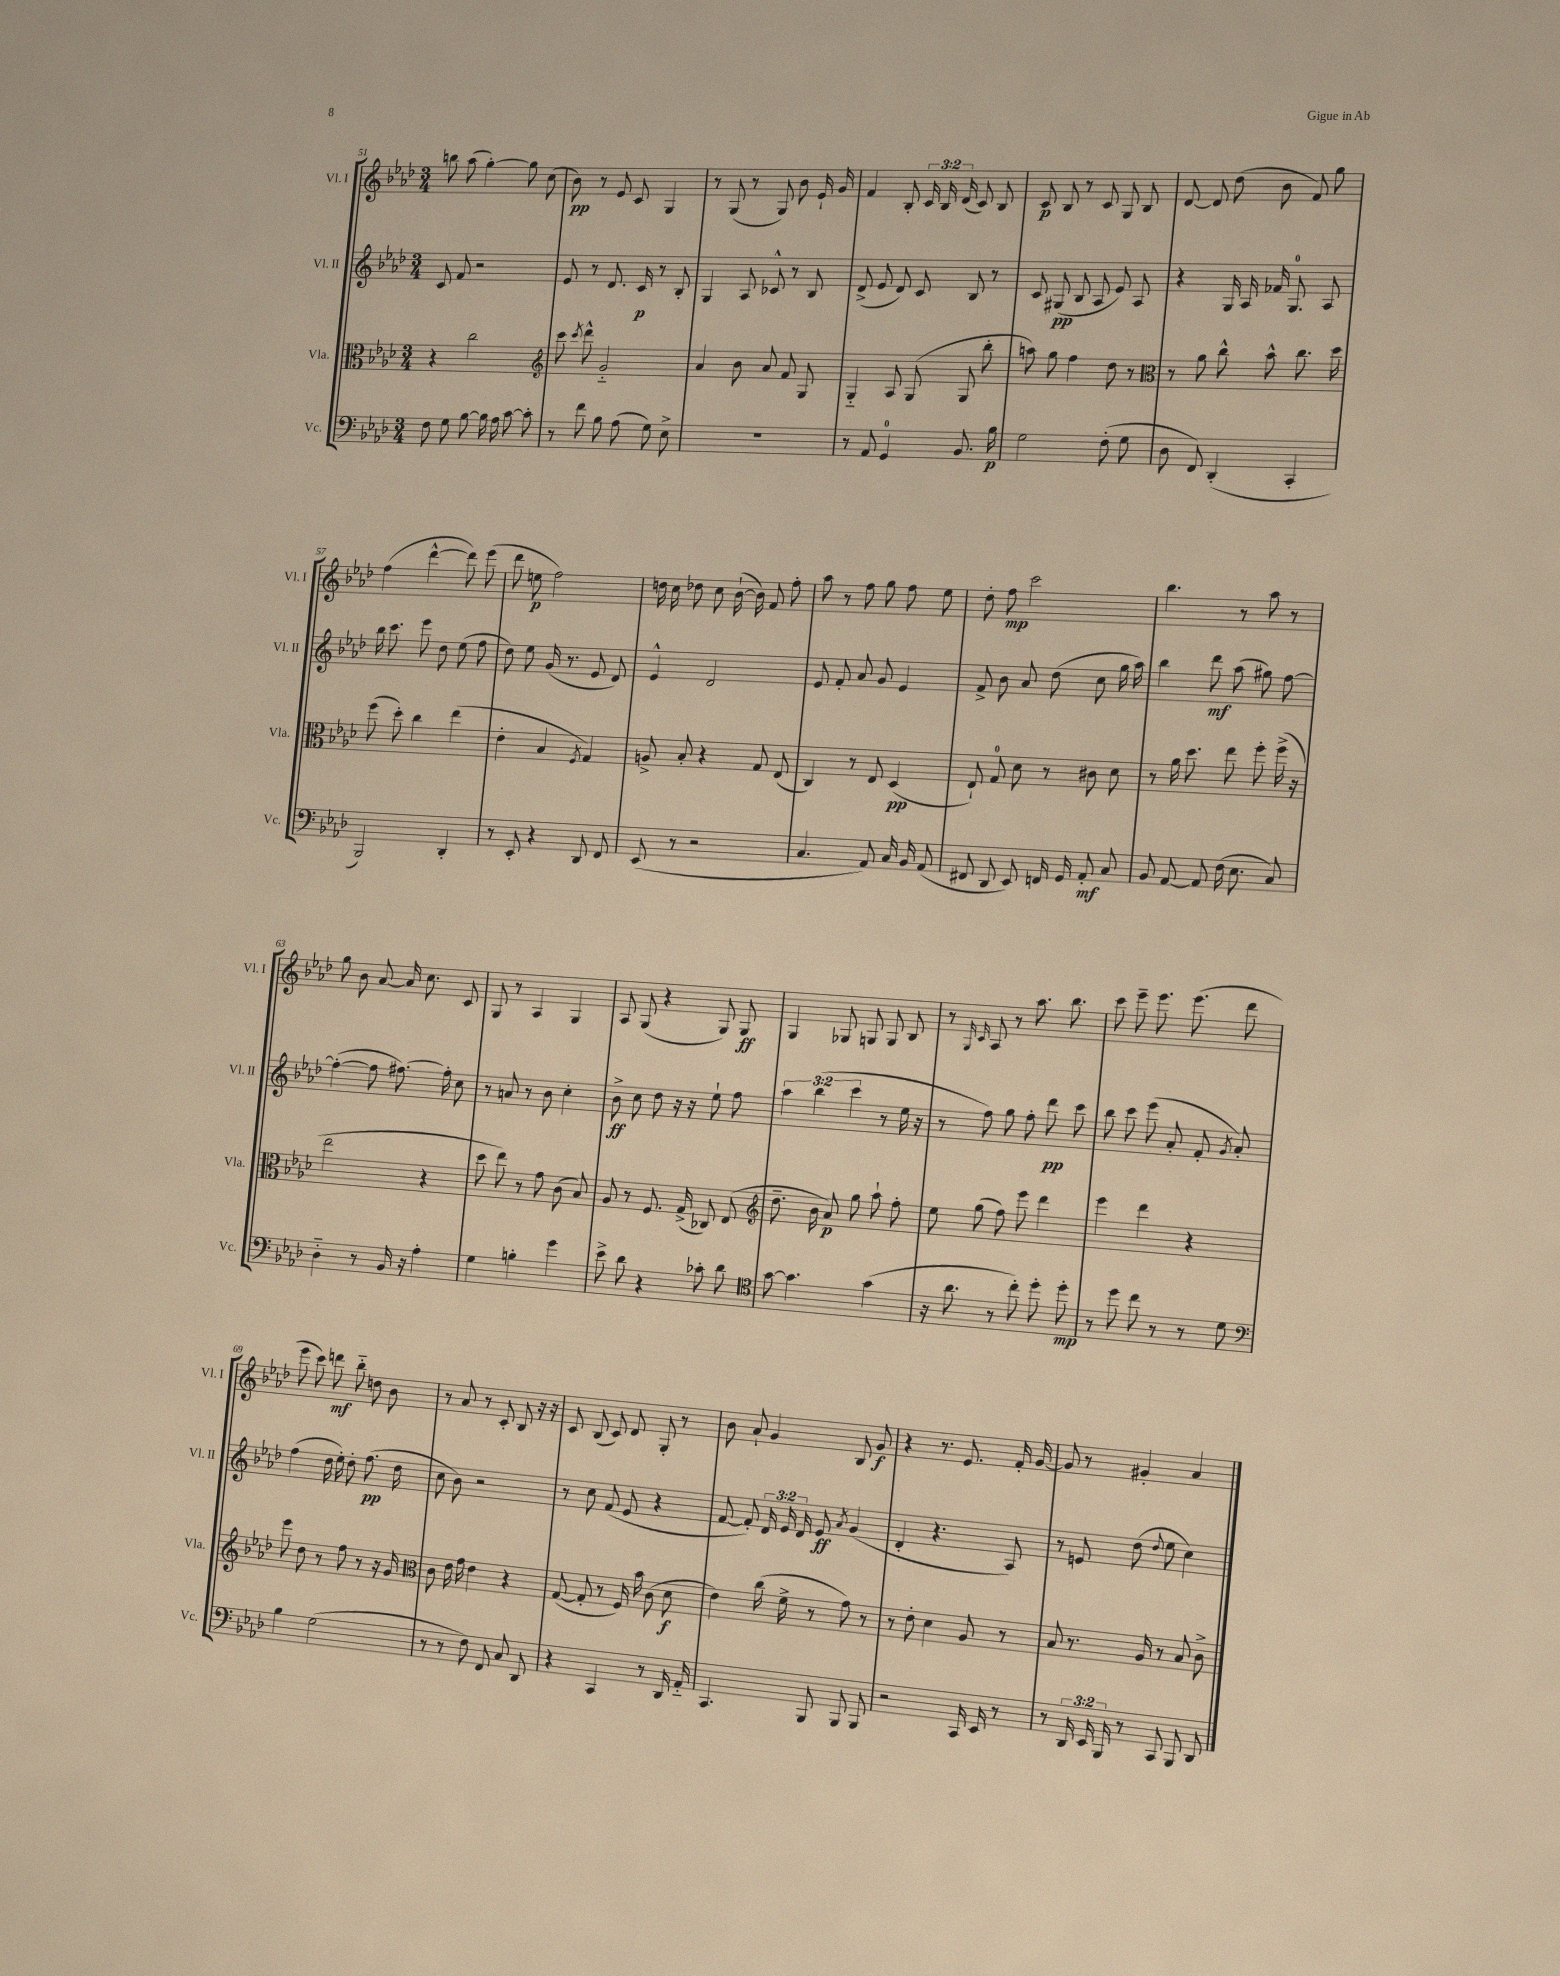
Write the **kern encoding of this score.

**kern	**dynam	**kern	**dynam	**kern	**dynam	**kern	**dynam
*part4	*part4	*part3	*part3	*part2	*part2	*part1	*part1
*staff4	*staff4	*staff3	*staff3	*staff2	*staff2	*staff1	*staff1
*I"Vc.	*	*I"Vla.	*	*I"Vl. II	*	*I"Vl. I	*
*I'Vc.	*	*I'Vla.	*	*I'Vl. II	*	*I'Vl. I	*
*clefF4	*	*clefC3	*	*clefG2	*	*clefG2	*
*k[b-e-a-d-]	*	*k[b-e-a-d-]	*	*k[b-e-a-d-]	*	*k[b-e-a-d-]	*
*M3/4	*	*M3/4	*	*M3/4	*	*M3/4	*
=51	=51	=51	=51	=51	=51	=51	=51
8F\	.	4r	.	8c/	.	8bbn\	.
8G\	.	.	.	8f/	.	(8aa-\	.
[8B-\	.	2cc\	.	2r	.	[4gg'\)	.
16B-\]	.	.	.	.	.	.	.
16A-\	.	.	.	.	.	.	.
[8c\	.	.	.	.	.	8gg\]	.
8c'\]	.	.	.	.	.	(8cc\	.
=52	=52	=52	=52	=52	=52	=52	=52
*	*	*clefG2	*	*	*	*	*
8r	.	8ccc\	.	8e-/	.	8b-\)	pp
.	.	8qccc/	.	.	.	.	.
8f\	.	8ddd-^^\	.	8r	.	8r	.
8B-\	.	2g/	.	8.d-/	.	8e-/	.
(8A-\	.	.	.	.	.	8c/	.
.	.	.	.	16c/	p	.	.
8G\)	.	.	.	8r	.	4G/	.
8E-^\	.	.	.	8B-'/	.	.	.
=53	=53	=53	=53	=53	=53	=53	=53
2.r	.	4a-/	.	4G/	.	8r	.
.	.	.	.	.	.	(8G/	.
.	.	8b-\	.	8A-/	.	8r	.
.	.	8a-/	.	8c-X^^/	.	8G/)	.
.	.	8f/	.	8r	.	8b-\	.
.	.	8G/	.	8B-/	.	16e-`/	.
.	.	.	.	.	.	16g/	.
=54	=54	=54	=54	=54	=54	=54	=54
8r	.	4G/	.	(8d-^/	.	4f/	.
8AA-/	.	.	.	8e-/	.	.	.
4GG/	.	8A-/	.	8d-/)	.	8B-'/	.
.	.	(8G/	.	8c/	.	24c/	.
.	.	.	.	.	.	24B-/	.
.	.	.	.	.	.	(24d-/	.
8.BB-/	.	8G/	.	8B-/	.	8c/)	.
.	.	8bb-'\	.	8r	.	8B-/	.
16B-\	p	.	.	.	.	.	.
=55	=55	=55	=55	=55	=55	=55	=55
2G\	.	8aan\)	.	8c/	.	8c/	p
.	.	8gg\	.	(8G#X/	pp	8B-/	.
.	.	4ff\	.	8B-/	.	8r	.
.	.	.	.	8A-/	.	8c/	.
(8F'\	.	8dd-\	.	8e-/)	.	8G/	.
8G\	.	8r	.	8A-/	.	8B-/	.
=56	=56	=56	=56	=56	=56	=56	=56
*	*	*clefC3	*	*	*	*	*
8D-\	.	8r	.	4r	.	[8d-/	.
8FF/)	.	8a-\	.	.	.	8d-/]	.
(4DD-'/	.	8cc^^\	.	16G/	.	(8dd-\	.
.	.	.	.	16A-/	.	.	.
.	.	8b-^^\	.	16f-X/	.	8b-\	.
.	.	.	.	8.G/	.	.	.
4CC'/	.	8.cc\	.	.	.	8f/)	.
.	.	.	.	8A-/	.	8gg\	.
.	.	16dd-\	.	.	.	.	.
!!LO:LB:g=z
=57	=57	=57	=57	=57	=57	=57	=57
2BBB-/)	.	(8ff\	.	16bb-\	.	(4ff\	.
.	.	.	.	8.ccc\	.	.	.
.	.	8dd-'\)	.	.	.	.	.
.	.	4cc\	.	8eee-\	.	[4ddd-^^\	.
.	.	.	.	8dd-\	.	.	.
4DD-'/	.	(4ee-\	.	(8ee-\	.	8ddd-\])	.
.	.	.	.	8ff\	.	(8eee-\	.
=58	=58	=58	=58	=58	=58	=58	=58
8r	.	4e-'\	.	8dd-\)	.	8ddd-\	.
8EE-'/	.	.	.	8ee-\	.	8een\	p
4r	.	4B-/	.	(16g/	.	2ff\)	.
.	.	.	.	8.r	.	.	.
.	.	8qF/	.	.	.	.	.
8DD-/	.	4G/)	.	8e-/	.	.	.
8FF/	.	.	.	8d-/)	.	.	.
=59	=59	=59	=59	=59	=59	=59	=59
(8EE-/	.	8An^/	.	4e-^^/	.	16ddn\	.
.	.	.	.	.	.	16cc\	.
8r	.	8B-'/	.	.	.	8dd-X\	.
2r	.	4r	.	2d-/	.	8cc\	.
.	.	.	.	.	.	([16b-`\	.
.	.	.	.	.	.	16b-\])	.
.	.	8G/	.	.	.	8f/	.
.	.	(8E-/	.	.	.	8ff'\	.
=60	=60	=60	=60	=60	=60	=60	=60
4.C/	.	4C/)	.	8e-/	.	8aa-\	.
.	.	.	.	8f'/	.	8r	.
.	.	8r	.	8a-/	.	8ff\	.
8AA-/)	.	8E-/	.	8g/	.	8gg\	.
16C/	.	(4D-/	pp	4e-/	.	8ff\	.
16BB-/	.	.	.	.	.	.	.
(8AA-/	.	.	.	.	.	8ee-\	.
=61	=61	=61	=61	=61	=61	=61	=61
8FF#X/	.	8E-`/)	.	8f^/	.	8dd-'\	.
8DD-/	.	8G/	.	8b-\	.	8ff\	mp
8EE-/)	.	8d-\	.	8a-/	.	2ccc\	.
16FFn/	.	8r	.	(8dd-\	.	.	.
16GG/	.	.	.	.	.	.	.
8AA-'/	mf	8c#X\	.	8cc\	.	.	.
8C/	.	8d-\	.	16gg\	.	.	.
.	.	.	.	16aa-\)	.	.	.
=62	=62	=62	=62	=62	=62	=62	=62
8BB-/	.	8r	.	4bb-\	.	4.bb-\	.
[8AA-/	.	16a-\	.	.	.	.	.
.	.	8.dd-\	.	.	.	.	.
8AA-/]	.	.	.	8ddd-\	mf	.	.
(16F\	.	8ee-\	.	(8aa-\	.	8r	.
8.E-\	.	.	.	.	.	.	.
.	.	8ff'\	.	8gg#X\)	.	8aa-\	.
8C/)	.	(16ff^\	.	[8ff\	.	8r	.
.	.	16r	.	.	.	.	.
!!LO:LB:g=z
=63	=63	=63	=63	=63	=63	=63	=63
4D-\	.	2ee-\	.	(4ff'\_	.	8gg\	.
.	.	.	.	.	.	8b-\	.
8r	.	.	.	8ff\]	.	[8a-/	.
16BB-/	.	.	.	[8.ff#X\)	.	16a-/]	.
16r	.	.	.	.	.	8.cc\	.
4A-'\	.	4r	.	.	.	.	.
.	.	.	.	16ff#'\]	.	.	.
.	.	.	.	8cc\	.	8c/	.
=64	=64	=64	=64	=64	=64	=64	=64
4G\	.	8dd-\	.	8r	.	8G/	.
.	.	8ee-\)	.	8an/	.	8r	.
4Bn'\	.	8r	.	8r	.	4A-/	.
.	.	8g\	.	8b-\	.	.	.
4g\	.	(8c\	.	4cc'\	.	4G/	.
.	.	8B-/)	.	.	.	.	.
=65	=65	=65	=65	=65	=65	=65	=65
8e-^\	.	8A-/	.	8b-^\	ff	8A-/	.
8d-\	.	8r	.	8cc\	.	(8G/	.
4r	.	8.F/	.	8dd-\	.	4r	.
.	.	.	.	16r	.	.	.
.	.	(16G^/	.	16r	.	.	.
8c-X'\	.	8C-X/)	.	8ee-`\	.	8G/)	.
8d-\	.	(8E-/	.	8ff\	.	8G/	ff
=66	=66	=66	=66	=66	=66	=66	=66
*clefC4	*	*clefG2	*	*	*	*	*
[8g\	.	8.dd-~\	.	6aa-\	.	4G/	.
4.g\]	.	.	.	.	.	.	.
.	.	.	.	(6bb-\	.	.	.
.	.	16b-\	.	.	.	.	.
.	.	8a-/)	p	.	.	8G-X/	.
.	.	.	.	6ccc\	.	.	.
.	.	8gg\	.	.	.	8Gn/	.
(4g\	.	8aa-`\	.	8r	.	8G/	.
.	.	8ff'\	.	16ee-\	.	8B-/	.
.	.	.	.	16r	.	.	.
=67	=67	=67	=67	=67	=67	=67	=67
16r	.	8ee-\	.	8r	.	8r	.
8.a-\	.	.	.	.	.	.	.
.	.	.	.	.	.	16qqG/	.
.	.	.	.	.	.	16qqc/	.
.	.	(8gg\	.	8ff\)	.	8A-/	.
8r	.	8ff\)	.	8gg\	.	8r	.
8cc'\)	.	8eee-\	.	8ff'\	.	8.aa-\	.
8dd-'\	.	4ddd-\	.	8ddd-\	pp	.	.
.	.	.	.	.	.	8.bb-\	.
8dd-'\	mp	.	.	8ccc\	.	.	.
=68	=68	=68	=68	=68	=68	=68	=68
8r	.	4eee-\	.	8bb-\	.	8ccc\	.
8dd-\	.	.	.	8ccc\	.	8eee-~\	.
8cc\	.	4ddd-\	.	(8eee-\	.	8.eee-\	.
8r	.	.	.	8a-'/	.	.	.
.	.	.	.	.	.	(8.eee-\	.
8r	.	4r	.	8f'/	.	.	.
.	.	.	.	8qg/	.	.	.
8d-\	.	.	.	8a-'/)	.	8ddd-\	.
!!LO:LB:g=z
=69	=69	=69	=69	=69	=69	=69	=69
*clefF4	*	*	*	*	*	*	*
4B-\	.	8eee-\	.	(4ff\	.	8eee-\	.
.	.	8dd-\	.	.	.	8ccc\)	.
(2G\	.	8r	.	16dd-\	.	8dddn\	mf
.	.	.	.	16ee-'\)	.	.	.
.	.	8ff\	.	8dd-'\	.	8bb-\	.
.	.	8r	.	(8.ff\	pp	8ddn\	.
.	.	16r	.	.	.	8b-\	.
.	.	16g/	.	16dd-\	.	.	.
=70	=70	=70	=70	=70	=70	=70	=70
*	*	*clefC3	*	*	*	*	*
8r	.	8c\	.	8cc\	.	8r	.
8r	.	16e-\	.	8b-\)	.	8a-/	.
.	.	16g\	.	.	.	.	.
8F\)	.	4e-\	.	2r	.	8r	.
8FF/	.	.	.	.	.	8c'/	.
8C/	.	4r	.	.	.	8B-/	.
8DD-/	.	.	.	.	.	16r	.
.	.	.	.	.	.	16r	.
=71	=71	=71	=71	=71	=71	=71	=71
4r	.	([8G/	.	8r	.	8c/	.
.	.	8G'/]	.	8cc\	.	(8B-/	.
4CC/	.	8r	.	(8f/	.	8c/)	.
.	.	16F/)	.	8e-/	.	8d-/	.
.	.	16b-\	.	.	.	.	.
8r	.	(8c\	.	4r	.	8G'/	.
16DD-/	.	8d-\	f	.	.	8r	.
16AA-/	.	.	.	.	.	.	.
=72	=72	=72	=72	=72	=72	=72	=72
4.CC/	.	4e-\)	.	[8f/	.	8b-\	.
.	.	.	.	8f'/])	.	8a-`/	.
.	.	(16cc\	.	24d-/	.	4g/	.
.	.	.	.	24e-/	.	.	.
.	.	16f^\	.	.	.	.	.
.	.	.	.	24d-/	.	.	.
8BBB-/	.	8r	.	8e-/	ff	.	.
.	.	.	.	8qa-/	.	.	.
8BBB-/	.	8g\)	.	(4g/	.	8B-/	.
8BBB-/	.	8r	.	.	.	8g/	f
=73	=73	=73	=73	=73	=73	=73	=73
2r	.	8r	.	4d-'/	.	4r	.
.	.	8e-'\	.	.	.	.	.
.	.	4d-\	.	4.r	.	8.r	.
.	.	.	.	.	.	8.e-/	.
16CC/	.	8A-/	.	.	.	.	.
16EE-/	.	.	.	.	.	.	.
8r	.	8r	.	8A-/)	.	16f'/	.
.	.	.	.	.	.	[16g/	.
=74	=74	=74	=74	=74	=74	=74	=74
8r	.	8B-/	.	8r	.	8g/]	.
24DD-/	.	8.r	.	8en/	.	8r	.
24EE-/	.	.	.	.	.	.	.
24BBB-/	.	.	.	.	.	.	.
8r	.	.	.	(8dd-\	.	4g#X'/	.
.	.	16A-/	.	.	.	.	.
.	.	.	.	8qqdd-/	.	.	.
8CC/	.	8r	.	8ee-\	.	.	.
8BBB-/	.	8B-/	.	4cc\)	.	4a-/	.
8DD-/	.	8c^\	.	.	.	.	.
==	==	==	==	==	==	==	==
*-	*-	*-	*-	*-	*-	*-	*-
